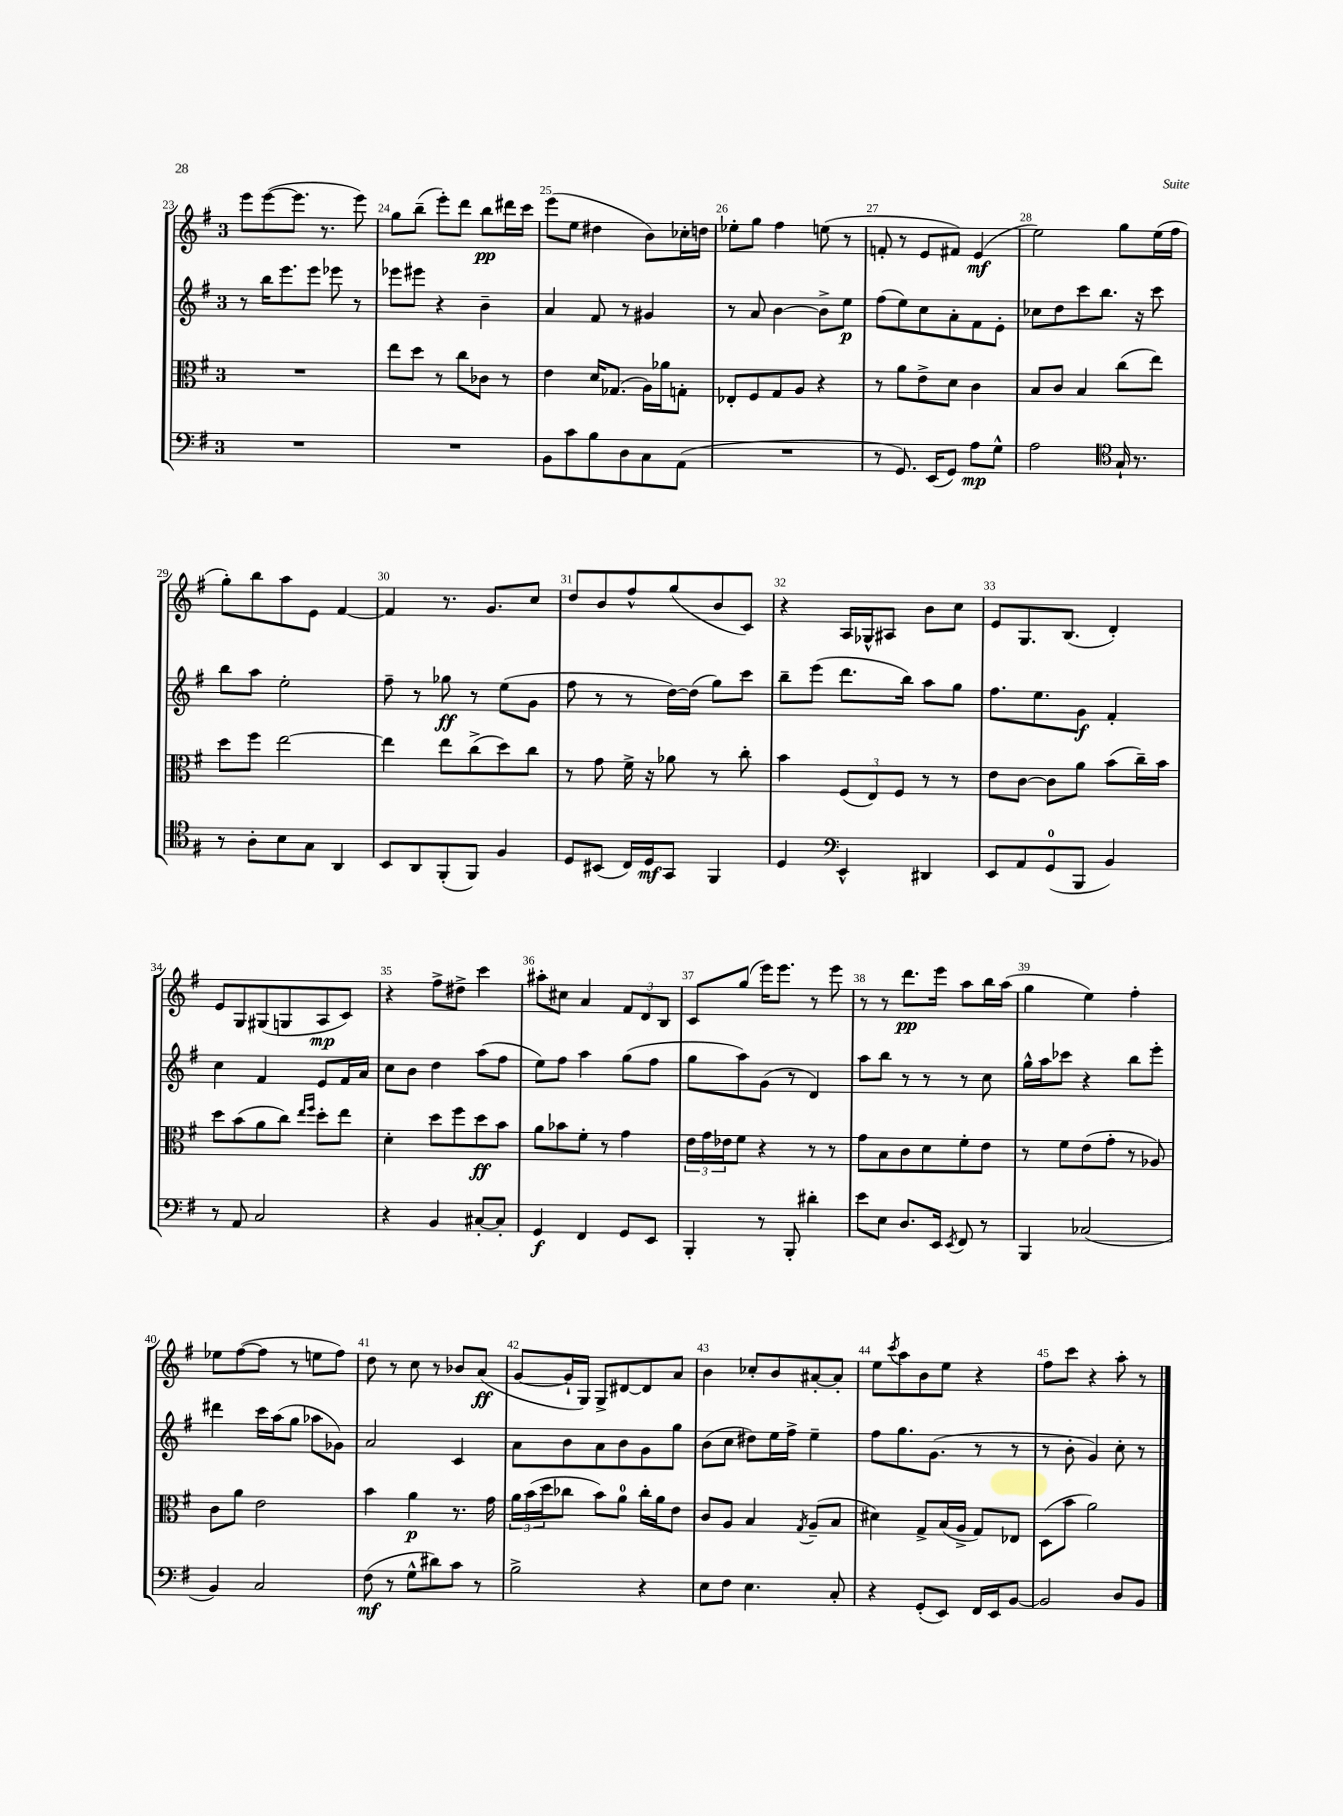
<<
\new StaffGroup <<
\new Staff = "s0" {
    \clef treble \key g \major \once \override Staff.TimeSignature.style = #'single-digit \time 3/4
    e'''8 e'''8~( e'''8. r8. e'''8) |
    g''8 b''8--( e'''8-.) d'''8 b''8\pp dis'''16 c'''16 |
    e'''8( e''8 dis''4 b'8) ces''16-. d''16 |
    ees''8-. g''8 fis''4 e''8( r8 |
    f'8-. r8 e'8 fis'8) e'4\mf( |
    e''2) g''8 e''16( fis''16 |
    g''8-.) b''8 a''8 e'8 fis'4~ |
    fis'4 r8. g'8. c''8 |
    d''8 b'8 fis''8-^ g''8( b'8 c'8) |
    r4 a16 ges16-^ ais8 b'8 c''8 |
    e'8 g8. b8.( d'4-.) |
    e'8 g8 gis8( g8 a8\mp c'8) |
    r4 fis''8-> dis''8-> c'''4 |
    ais''8-. cis''8 a'4 \tuplet 3/2 { fis'8 d'8 b8 } |
    c'8 g''8( e'''16) e'''8. r8 e'''8 |
    r8 r8 d'''8.\pp e'''16 a''8 b''16 a''16( |
    g''4 e''4) fis''4-. |
    ees''8 fis''8~( fis''8 r8 e''8 fis''8) |
    d''8 r8 c''8 r8 bes'8 a'8\ff( |
    g'8~ g'16-! g16) g8-> dis'8~ dis'8 a'8 |
    b'4 ces''8-. b'8 ais'8~-. ais'8-. |
    e''8 \acciaccatura { c'''8 } a''8 b'8 e''8 r4 |
    fis''8 c'''8 r4 a''8-. r8 \bar "|." |
}
\new Staff = "s1" {
    \clef treble \key g \major \once \override Staff.TimeSignature.style = #'single-digit \time 3/4
    r8 b''16 e'''8. e'''8 ees'''8 r8 |
    ees'''8 eis'''8 r4 b'4-- |
    a'4 fis'8 r8 gis'4 |
    r8 a'8 b'4~ b'8-> e''8\p |
    fis''8( e''8) c''8 a'8-. fis'8 e'8-. |
    ces''8 d''8 c'''8 b''8. r16 c'''8 |
    b''8 a''8 e''2-. |
    fis''8-- r8 ges''8\ff r8 e''8( g'8 |
    fis''8 r8 r8 d''16~) d''16( g''8) c'''8 |
    b''8-- e'''8( d'''8. b''16) a''8 g''8 |
    fis''8. e''8. g'8\f fis'4-. |
    c''4 fis'4 e'8 fis'16 a'16 |
    c''8 b'8 d''4 a''8( fis''8 |
    e''8) fis''8 a''4 g''8( fis''8 |
    g''8 a''8) g'8( r8 d'4) |
    a''8 b''8 r8 r8 r8 c''8 |
    g''16-^ a''16 ces'''8 r4 b''8 e'''8-. |
    dis'''4 c'''16 a''16( g''8 aes''8 ges'8) |
    a'2 c'4 |
    a'8 b'8 a'8 b'8 g'8 g''8 |
    b'8( c''8 dis''8) e''16 fis''16-> e''4-- |
    fis''8 g''8. g'8.( r8 r8 |
    r8 b'8-. g'4) c''8-. r8 \bar "|." |
}
\new Staff = "s2" {
    \clef alto \key g \major \once \override Staff.TimeSignature.style = #'single-digit \time 3/4
    R2. |
    e''8 d''8 r8 c''8 ces'8 r8 |
    e'4 d'16 ges8.( a16) aes'16 g8-. |
    ees8-. fis8 g8 a8 r4 |
    r8 a'8 e'8-> d'8 c'4 |
    b8 c'8 b4 c''8( e''8) |
    d''8 fis''8 e''2~ |
    e''4 e''8 c''8->( d''8) c''8 |
    r8 g'8 fis'16-> r16 aes'8 r8 c''8-. |
    b'4 \tuplet 3/2 { fis8( e8) fis8 } r8 r8 |
    e'8 c'8~ c'8 a'8 b'8( c''16--) b'16 |
    d''8 b'8( a'8 c''8) \grace { e''16 fis''16 } d''8-. e''8 |
    d'4-. d''8 fis''8 d''8\ff b'8 |
    a'8 bes'8 fis'8-. r8 g'4 |
    \tuplet 3/2 { e'16 g'16 ees'16 } fis'8 r4 r8 r8 |
    g'8 b8 c'8 d'8 fis'8-. e'8 |
    r8 fis'8 e'8( g'8-. r8 aes8) |
    c'8 a'8 e'2 |
    b'4 a'4\p r8. g'16 |
    \tuplet 3/2 { a'16 b'16( d''16 } ces''8 b'8) a'8-0 ces''16-. a'16 e'8 |
    c'8 a8 b4 \acciaccatura { g8 } a8--( b8 |
    dis'4) g8-> b16( a16-> g8) ees8 |
    d8( b'8 a'2) \bar "|." |
}
\new Staff = "s3" {
    \clef bass \key g \major \once \override Staff.TimeSignature.style = #'single-digit \time 3/4
    R2. |
    R2. |
    b,8 c'8 b8 d8 c8 a,8( |
    R2. |
    r8 g,8.) e,16( g,8) a8\mp g8-^ |
    a2 \clef tenor g16-! r8. |
    r8 a8-. b8 g8 a,4 |
    b,8 a,8 fis,8-.( fis,8) fis4 |
    d8 bis,8( c16) d16\mf g,8 fis,4 |
    d4 \clef bass e,4-^ dis,4 |
    e,8 a,8 g,8-0( b,,8 b,4) |
    r8 a,8 c2 |
    r4 b,4 cis8~-. cis8-. |
    g,4\f fis,4 g,8 e,8 |
    b,,4-. r8 b,,8-. dis'4-. |
    e'8 e8 d8. e,16 \acciaccatura { e,8 } fis,8 r8 |
    b,,4 ces2( |
    b,4) c2 |
    fis8\mf( r8 g8-^ dis'8) c'8 r8 |
    b2-> r4 |
    e8 fis8 e4. c8-. |
    r4 g,8-.( e,8) fis,16 e,16 b,8~ |
    b,2 d8 b,8 \bar "|." |
}
>>
>>
\layout { \context { \Score currentBarNumber = #23 \override BarNumber.break-visibility = ##(#f #t #t) barNumberVisibility = #all-bar-numbers-visible } }
